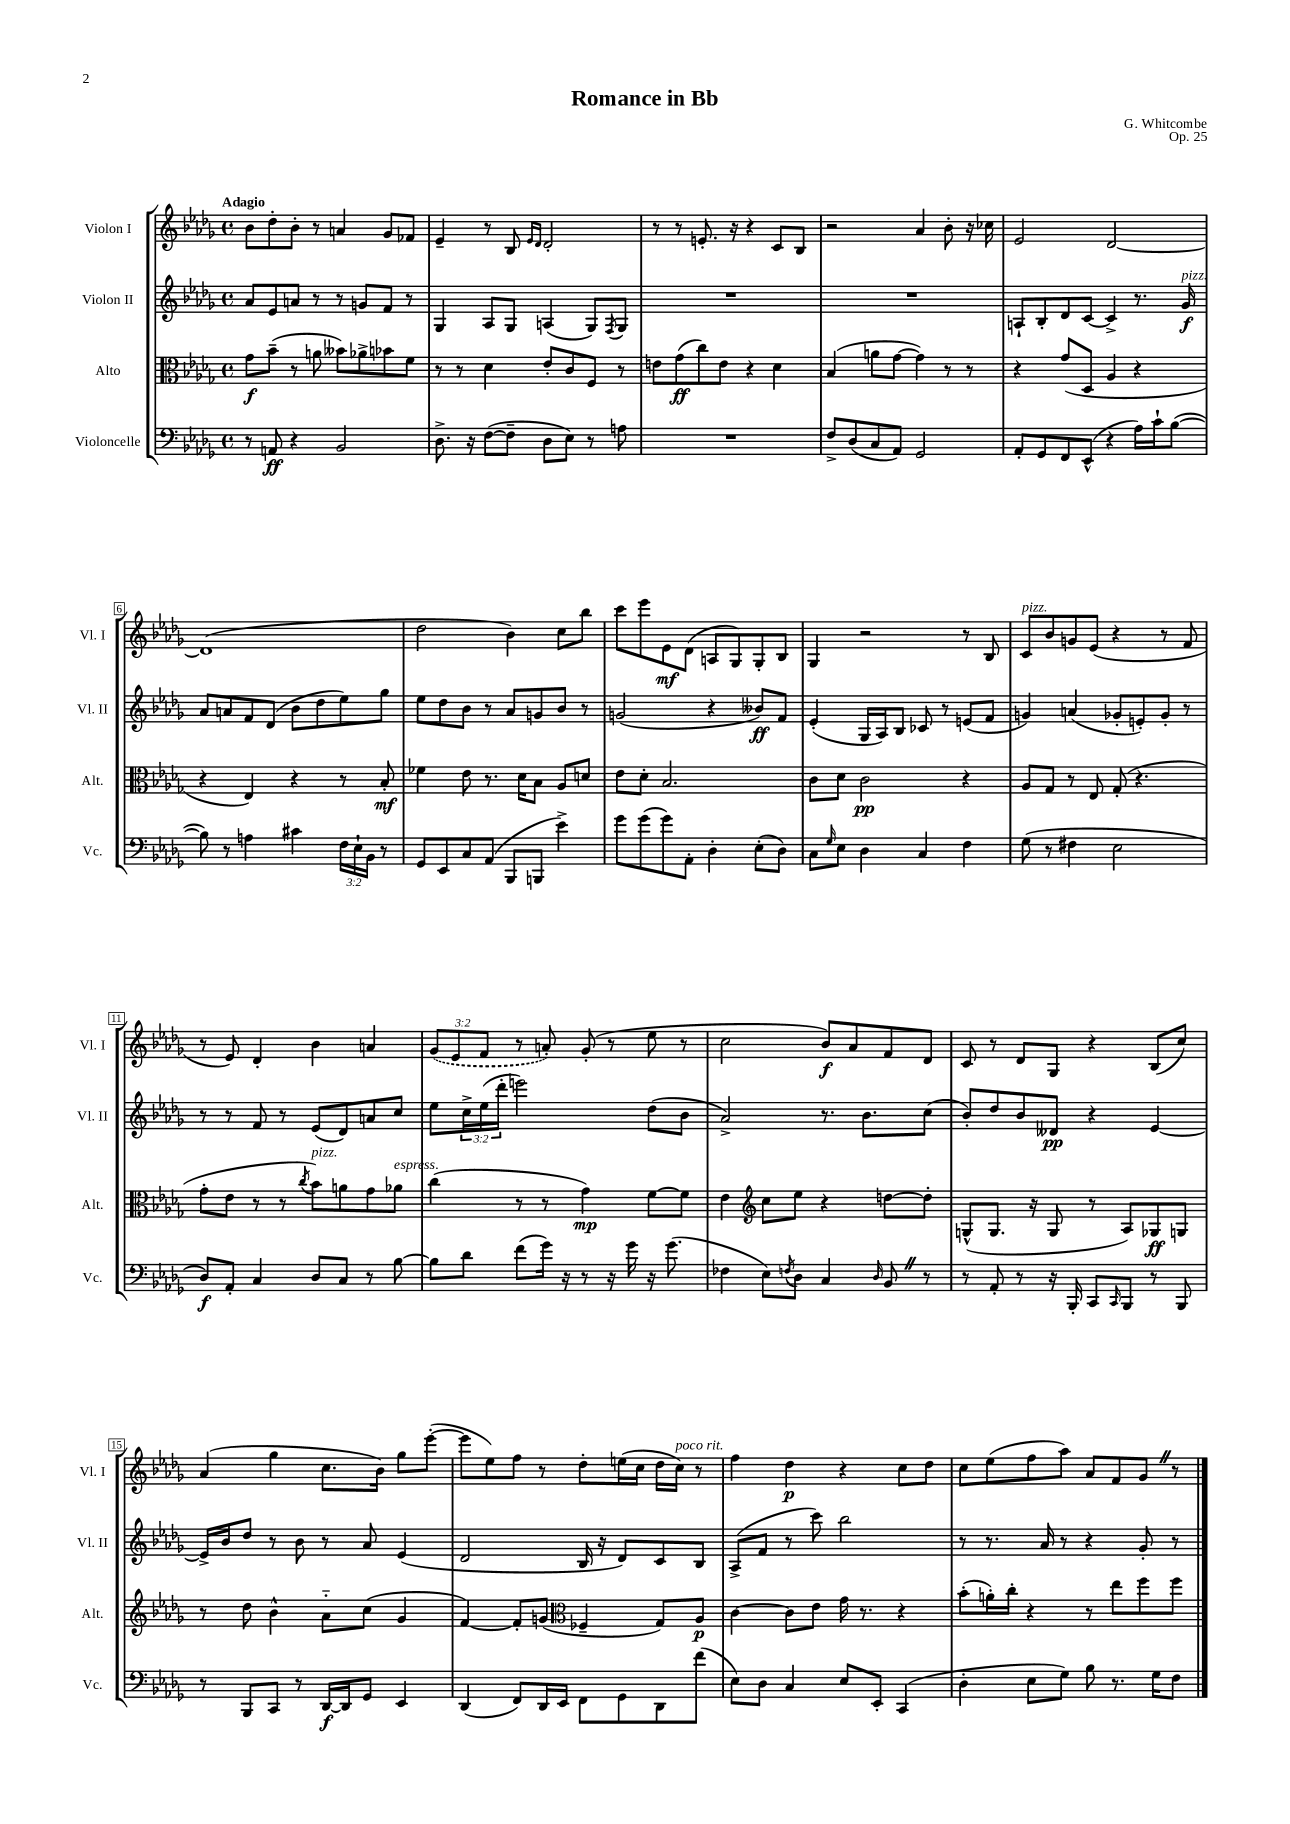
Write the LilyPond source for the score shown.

\header { title = "Romance in Bb" composer = "G. Whitcombe" opus = "Op. 25" }
<<
\new StaffGroup <<
\new Staff = "s0" \with { instrumentName = "Violon I" shortInstrumentName = "Vl. I" } {
    \clef treble \key des \major \defaultTimeSignature \time 4/4 \override Staff.TupletNumber.text = #tuplet-number::calc-fraction-text \tempo "Adagio"
    bes'8 des''8-. bes'8-. r8 a'4 ges'8 fes'8 |
    ees'4-- r8 bes8 \grace { ees'16 des'16 } des'2-. |
    r8 r8 e'8.-. r16 r4 c'8 bes8 |
    r2 aes'4 bes'8-. r16 ces''16 |
    ees'2 des'2~ |
    des'1( |
    des''2 bes'4) c''8 bes''8 |
    c'''8 ees'''8 ees'8\mf des'8( a8 ges8) ges8-. bes8 |
    ges4 r2 r8 bes8 |
    c'8^\markup { \italic "pizz." } bes'8 g'8 ees'8( r4 r8 f'8 |
    r8 ees'8) des'4-. bes'4 a'4 |
    \tuplet 3/2 { \once \slurDashed ges'8( ees'8 f'8 } r8 a'8-.) ges'8-.( r8 ees''8 r8 |
    c''2 bes'8\f) aes'8 f'8 des'8 |
    c'8 r8 des'8 ges8 r4 bes8( c''8) |
    aes'4( ges''4 c''8. bes'16) ges''8 ees'''8~-.( |
    ees'''8 ees''8) f''8 r8 des''8-. e''16( c''16 des''16 c''16^\markup { \italic "poco rit." }) r8 |
    f''4 des''4\p r4 c''8 des''8 |
    c''8 ees''8( f''8 aes''8) aes'8 f'8 ges'8 \once \override BreathingSign.text = \markup { \musicglyph "scripts.caesura.straight" } \breathe r8 \bar "|." |
}
\new Staff = "s1" \with { instrumentName = "Violon II" shortInstrumentName = "Vl. II" } {
    \clef treble \key des \major \defaultTimeSignature \time 4/4 \override Staff.TupletNumber.text = #tuplet-number::calc-fraction-text
    aes'8 ees'8 a'8 r8 r8 g'8 f'8 r8 |
    ges4 aes8 ges8 a4( ges8) \acciaccatura { f8 } ges8 |
    R1 |
    R1 |
    a8-! bes8-. des'8 c'8~ c'4-> r8. ges'16\f^\markup { \italic "pizz." } |
    aes'8 a'8 f'8 des'8( bes'8 des''8 ees''8) ges''8 |
    ees''8 des''8 bes'8 r8 aes'8 g'8 bes'8 r8 |
    g'2( r4 beses'8\ff) f'8 |
    ees'4-.( ges16 aes16) bes8 ces'8 r8 e'8( f'8 |
    g'4) a'4( ges'8-. e'8-.) ges'8-. r8 |
    r8 r8 f'8 r8 ees'8( des'8) a'8 c''8 |
    ees''8 \tuplet 3/2 { c''16-> ees''16( des'''16-. } e'''2) des''8( bes'8 |
    aes'2->) r8. bes'8. c''8( |
    bes'8-.) des''8 bes'8 deses'8\pp r4 ees'4~ |
    ees'16-> bes'16 des''8 r8 bes'8 r8 aes'8 ees'4( |
    des'2 bes16 r16 des'8) c'8 bes8 |
    aes8->( f'8 r8 c'''8) bes''2 |
    r8 r8. aes'16 r8 r4 ges'8-. r8 \bar "|." |
}
\new Staff = "s2" \with { instrumentName = "Alto" shortInstrumentName = "Alt." } {
    \clef alto \key des \major \defaultTimeSignature \time 4/4
    ges'8\f bes'8--( r8 a'8 beses'8) aes'8-> bes'8 f'8 |
    r8 r8 des'4 ees'8-. c'8 f8 r8 |
    e'8 ges'8\ff( c''8) e'8 r4 des'4 |
    bes4( a'8 ges'8~ ges'4) r8 r8 |
    r4 ges'8( des8 aes4 r4 |
    r4 ees4) r4 r8 bes8-.\mf |
    fes'4 ees'8 r8. des'16 bes8 aes8 d'8 |
    ees'8 des'8-. bes2. |
    c'8 des'8 c'2\pp r4 |
    aes8 ges8 r8 ees8 ges8-.( r4. |
    ges'8-. ees'8 r8 r8 \acciaccatura { c''8 } bes'8^\markup { \italic "pizz." }) a'8 ges'8 aes'8^\markup { \italic "espress." } |
    c''4( r8 r8 ges'4\mp) f'8~ f'8 |
    ees'4 \clef treble c''8 ees''8 r4 d''8~ d''8-. |
    g8-^( g8. r16 g8 r8 aes8) ges8\ff g8 |
    r8 des''8 bes'4-^ aes'8-_ c''8( ges'4 |
    f'4~) f'8-. g'8( \clef alto fes4-- ges8) aes8\p |
    c'4~ c'8 ees'8 ges'16 r8. r4 |
    bes'8-.( a'16-.) c''16-. r4 r8 ees''8 f''8 f''8 \bar "|." |
}
\new Staff = "s3" \with { instrumentName = "Violoncelle" shortInstrumentName = "Vc." } {
    \clef bass \key des \major \defaultTimeSignature \time 4/4 \override Staff.TupletNumber.text = #tuplet-number::calc-fraction-text
    r8 a,8\ff r4 bes,2 |
    des8.-> r16 f8~( f8-- des8 ees8) r8 a8 |
    R1 |
    f8-> des8( c8 aes,8) ges,2 |
    aes,8-. ges,8 f,8 ees,8-^( r4 aes16) c'16-! bes8~( |
    bes8) r8 a4 cis'4 \tuplet 3/2 { f16 ees16-! bes,16 } r8 |
    ges,8 ees,8 c8 aes,8( bes,,8 b,,8 ees'4->) |
    ges'8 ges'8( ges'8) aes,8-. des4-. ees8-.( des8) |
    c8 \grace { ges16 } ees8 des4 c4 f4 |
    ges8( r8 fis4 ees2 |
    des8\f) aes,8-. c4 des8 c8 r8 bes8~ |
    bes8 des'8 f'8( ges'16) r16 r8 r16 ges'16 r16 ges'8.( |
    fes4 ees8) \acciaccatura { f8 } des8 c4 \grace { des16 } bes,8 \once \override BreathingSign.text = \markup { \musicglyph "scripts.caesura.straight" } \breathe r8 |
    r8 aes,8-. r8 r16 bes,,16-. c,8 \grace { c,16 } bes,,8 r8 bes,,8 |
    r8 bes,,8 c,8 r8 des,16~\f des,16 ges,8 ees,4 |
    des,4( f,8) des,16 ees,16 f,8 ges,8 des,8 f'8( |
    ees8) des8 c4 ees8 ees,8-. c,4( |
    des4-. ees8 ges8) bes8 r8. ges16 f8 \bar "|." |
}
>>
>>
\layout { \context { \Score \override BarNumber.stencil = #(make-stencil-boxer 0.1 0.3 ly:text-interface::print) } }
